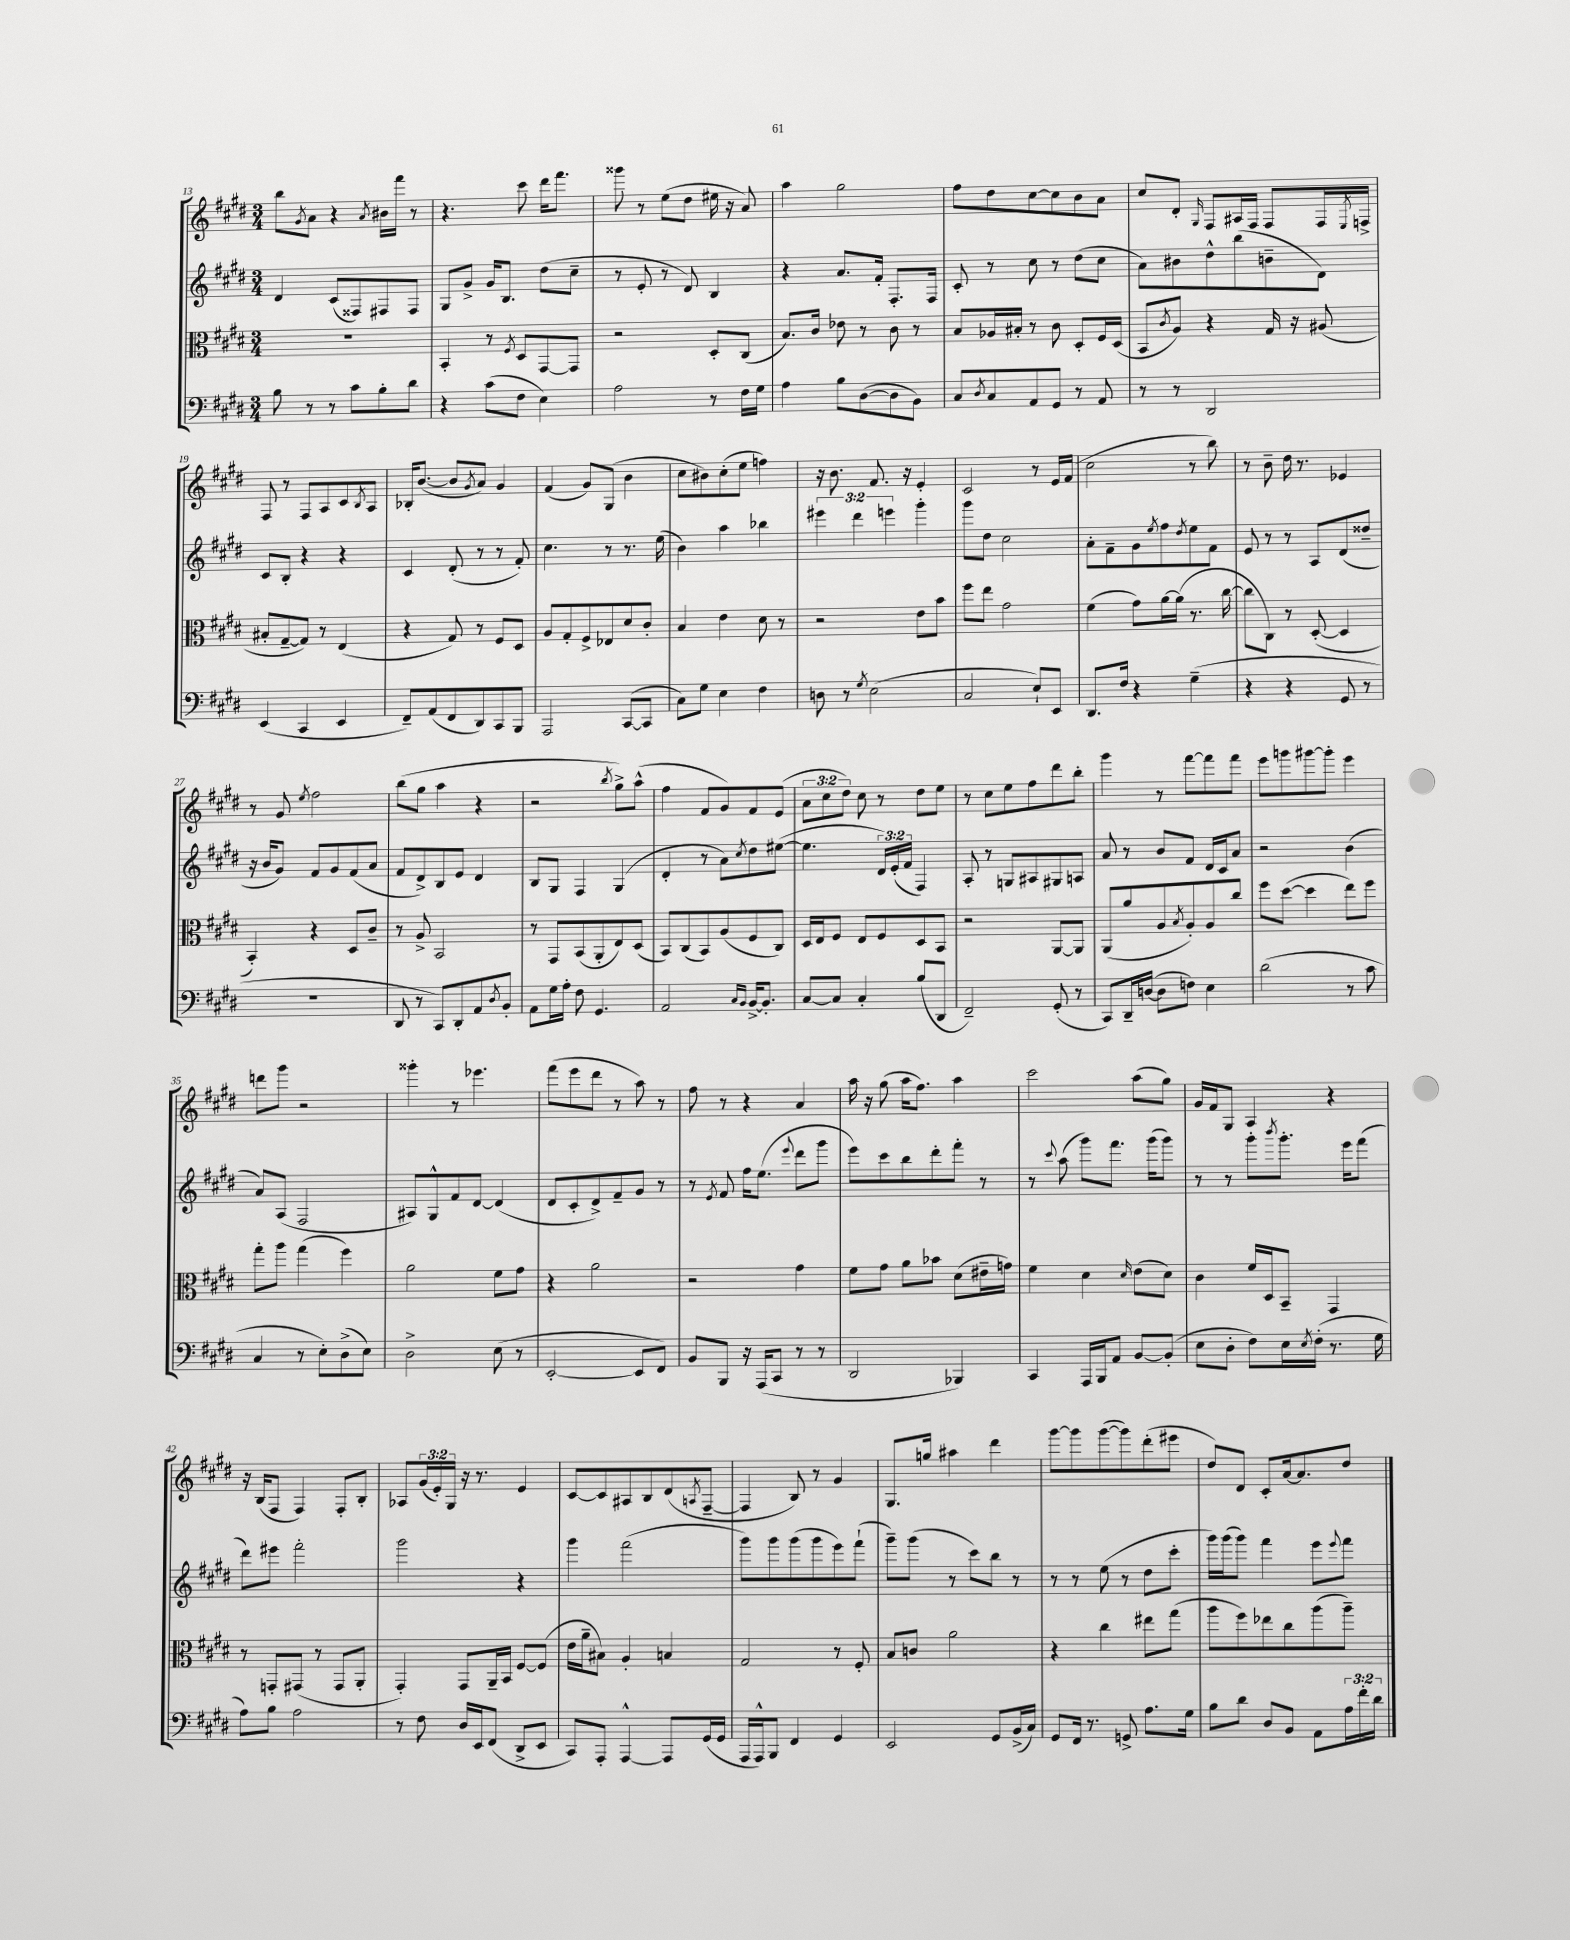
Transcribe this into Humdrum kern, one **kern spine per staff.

**kern	**kern	**kern	**kern
*staff4	*staff3	*staff2	*staff1
*clefF4	*clefC3	*clefG2	*clefG2
*k[f#c#g#d#]	*k[f#c#g#d#]	*k[f#c#g#d#]	*k[f#c#g#d#]
*M3/4	*M3/4	*M3/4	*M3/4
8B	2.r	4d#	8bb
.	.	.	8qg#
8r	.	.	8a
8r	.	(8c#	4r
8c#	.	8F##)	.
.	.	.	8qa
8B'	.	8F#	16b#
.	.	.	16fff#
8d#	.	8F#	8r
=	=	=	=
4r	4BB'	8G#	4.r
.	.	8g#^	.
(8c#	8r	16g#	.
.	.	8.B	.
.	8qF#	.	.
8F#	8D#	.	8ccc#
4E)	[8GG#	(8dd#	16ddd#
.	.	.	8.fff#
.	8GG#]	8cc#~	.
=	=	=	=
2A	2r	8r	8ggg##
.	.	8e'	8r
.	.	8r	(8ee
.	.	8d#)	8dd#
8r	8D#'	4B	16ee#
.	.	.	16r
16F#	(8C#	.	8a)
16G#	.	.	.
=	=	=	=
4A	8.B)	4r	4aa
.	16c#	.	.
8B	8e-	8.a	2gg#
([8D#	8r	.	.
.	.	16f#'	.
8D#]	8c#	8.F#'	.
8BB)	8r	.	.
.	.	16F#	.
=	=	=	=
8C#	8B	8c#'	8ff#
8qD#	.	.	.
8C#	16A-	8r	8dd#
.	16B#'	.	.
8AA	8r	8cc#	[8cc#
8GG#	8c#	8r	8cc#]
8r	8D#'	(8dd#	8b
8AA	16F#	8cc#	8a
.	(16D#	.	.
=	=	=	=
8r	8BB	8a)	8cc#
.	8qc#	.	.
8r	8A)	8b#	8d#'
.	.	.	16qqG#
2DD#	4r	8dd#^^	8F#
.	.	(8bb	16A#
.	.	.	16F#
.	16G#	8b~	8F#
.	16r	.	.
.	(8A#	8d#)	16F#
.	.	.	8qE
.	.	.	16F^
=	=	=	=
(4EE	8B#'	8c#	8F#
.	[8G#~	8B'	8r
4CC#	8G#])	4r	8F#
.	8r	.	8A
4EE	(4E	4r	8c#
.	.	.	8qB
.	.	.	8A
=	=	=	=
8FF#~)	4r	4c#	16B-'
.	.	.	([8.b
(8AA	.	.	.
8FF#	8G#)	(8d#'	8b]
.	.	.	8qg#
8DD#)	8r	8r	8a)
8CC#	8F#	8r	4g#
8BBB	8D#	8f#')	.
=	=	=	=
2AAA	8A	4.cc#	(4f#
.	8G#'	.	.
.	8F#^	.	8g#)
.	8E-	8r	(8G#
([8CC#	8d#	8.r	4b
8CC#]	8c#'	.	.
.	.	(16ee	.
=	=	=	=
8C#)	4B	4b)	8cc#
8G#	.	.	8b#)
4E	4e	4aa	(8cc#'
.	.	.	8ee
4F#	8d#	4bb-	4ff)
.	8r	.	.
=	=	=	=
8D	2r	6eee#	16r
.	.	.	8.b
8r	.	.	.
.	.	6ddd#	.
8qG#	.	.	.
(2E	.	.	8.f#
.	.	6eee	.
.	.	.	16r
.	8e	4ggg#'	4e'
.	8b	.	.
=	=	=	=
2C#	8ff#	8ggg#	2c#
.	8ee	8dd#	.
.	2g#	2cc#	.
8E`)	.	.	8r
8EE	.	.	16e
.	.	.	(16f#
=	=	=	=
8.DD#	(4f#	8a'	2cc#
.	.	8f#~	.
16F#	.	.	.
4r	8g#)	8g#	.
.	.	8qee	.
.	[16a	8ff#	.
.	(16a]	.	.
.	.	8qdd#	.
(4G#~	8.r	8ee	8r
.	.	8f#	8bb)
.	[16cc#	.	.
=	=	=	=
4r	8cc#]	8e	8r
.	8C#)	8r	8b~
4r	8r	8r	16dd#
.	.	.	8.r
.	([8D#'	8A	.
8GG#	4D#]	(8d#	4e-
8r	.	8dd##~	.
=	=	=	=
2.r	4BB')	16r	8r
.	.	16b	.
.	.	8g#)	8g#
.	.	.	8qee
.	4r	8f#	2ff#
.	.	8g#	.
.	8D#	(8f#	.
.	8c#~	8a	.
=	=	=	=
8DD#	8r	8f#	(8bb
8r	8A^	8d#^)	8gg#
8CC#)	2BB	8B	4aa
8DD#'	.	8e	.
8AA	.	4d#	4r
8qD#	.	.	.
8BB'	.	.	.
=	=	=	=
8AA	8r	8B	2r
16G#	8GG#	8G#	.
16A'	.	.	.
8F#	(8BB	4F#	.
4.GG#	8AA'	.	.
.	.	.	8qbb
.	8E)	(4G#	8gg#^)
.	(8D#	.	(8aa^^
=	=	=	=
2AA	8BB)	4d#'	4ff#
.	(8C#	.	.
.	8BB)	8r	8f#
.	(8A	8a)	8g#)
16qqC#	.	.	.
16qqBB	.	8qcc#	.
[16BB^	8F#	8dd#	8f#
8.BB']	.	.	.
.	8C#)	([8ee#	(8e
=	=	=	=
[8C#	16D#	4.ee#]	12a
.	16E	.	.
.	.	.	12cc#
8C#]	8F#	.	.
.	.	.	12dd#)
4C#'	8E	.	8cc#
.	8F#	24d#)	8r
.	.	(24e'	.
.	.	24f#	.
(8B	8D#	4F#)	8dd#
8DD#	8BB	.	8ee
=	=	=	=
2FF#~)	2r	8A'	8r
.	.	8r	8cc#
.	.	8G	8ee
.	.	8A#	8ff#
(8GG#'	[8AA	8G#	8ddd#
8r	8AA]	8A	8bb'
=	=	=	=
8CC#)	(8AA	8a	4ggg#
16DD#~	8a	8r	.
([16D	.	.	.
8D]	8A	8b	8r
.	8qB	.	.
8F)	8A')	8f#	[8fff#
4E	8A	16d#	8fff#]
.	.	16c#	.
.	8cc#	8a	8fff#
=	=	=	=
(2d#	8ff#	2r	8eee
.	([8dd#	.	8ggg
.	4dd#]	.	[8ggg#
.	.	.	8ggg#']
8r	8ee)	(4b	4eee
8c#	8ff#	.	.
=	=	=	=
4C#	8gg#'	8a)	8ddd
.	8aa	(8A	8ggg#
8r	(4gg#	2F#	2r
8E')	.	.	.
(8D#^	4ff#)	.	.
8E)	.	.	.
=	=	=	=
2D#^	2a	8A#)	4ggg##'
.	.	8G#^^	.
.	.	8f#	8r
.	.	[8d#	4.eee-
(8E	8f#	(4d#]	.
8r	8g#	.	.
=	=	=	=
[2EE'	4r	8d#	(8fff#
.	.	8c#'	8eee
.	2a	8d#^)	8ddd#
.	.	8f#~	8r
8EE]	.	8g#	8aa)
8FF#)	.	8r	8r
=	=	=	=
8BB	2r	8r	8ff#
.	.	8qe	.
8BBB	.	8f#	8r
16r	.	16ff#	4r
(16AAA	.	(8.ee	.
8CC#	.	.	.
.	.	8qqeee	.
8r	4g#	8ddd#	4a
8r	.	8ggg#	.
=	=	=	=
2DD#	8f#	8eee)	16aa
.	.	.	16r
.	8g#	8ccc#	(8gg#
.	8a	8bb	16aa
.	.	.	8.ff#)
.	8b-	8ddd#'	.
4BBB-)	(8d#	8fff#'	4aa
.	16e#~	8r	.
.	16g)	.	.
=	=	=	=
4CC#	4f#	8r	2ccc#
.	.	8qqccc#	.
.	.	(8aa	.
16AAA	4d#	8ggg#)	.
16BBB	.	.	.
8AA	.	8.fff#	.
.	16qqd#	.	.
[8BB	(8e	.	(8aa
.	.	(16ggg#	.
(8BB']	8d#)	8ggg#)	8gg#)
=	=	=	=
8E	4c#	8r	16g#
.	.	.	16f#
8D#'	.	8r	8G#
8F#)	16f#	8ggg#'	4A
.	16D#	.	.
.	.	8qbbb	.
16E	8BB~	8.ggg#'	.
8qE	.	.	.
(16F#'	.	.	.
8.r	4GG#	.	4r
.	.	16eee	.
.	.	(8fff#	.
16G#	.	.	.
=	=	=	=
8A)	8r	8ddd#)	16r
.	.	.	(16B
8B	8GG'	8eee#	8F#
2A	(8GG#	2fff#'	4F#)
.	8r	.	.
.	8GG#	.	8F#'
.	8AA'	.	8B'
=	=	=	=
8r	4GG#')	2ggg#	8A-
8F#	.	.	(24g#
.	.	.	24e')
.	.	.	24G#
16D#	8GG#	.	16r
16EE	.	.	8.r
(8FF#	16AA~	.	.
.	16BB	.	.
8DD#^	[8F#	4r	4e
8EE	(8F#]	.	.
=	=	=	=
8CC#)	16e	4ggg#	[8c#
.	16a~	.	.
8AAA'	8B#)	.	8c#]
[4AAA^^	4A'	(2fff#	8A#
.	.	.	8B
8AAA]	4B	.	(8d#
.	.	.	8qA
(16GG#	.	.	[8F#~
16GG#	.	.	.
=	=	=	=
16AAA	2G#	8ggg#)	4F#]
16AAA^^)	.	.	.
8BBB	.	8ggg#	.
4FF#	.	(8ggg#	8B)
.	.	8ggg#	8r
4GG#	8r	8eee)	4g#
.	8F#'	(8fff#`	.
=	=	=	=
2EE	8B	8ggg#~)	8.G#
.	8c	(8ggg#	.
.	.	.	16gg
.	2a	8r	4aa#
.	.	8ccc#)	.
8GG#	.	8bb	4ddd#
(16BB^	.	8r	.
16C#)	.	.	.
=	=	=	=
8GG#	4r	8r	[8ggg#
16FF#	.	8r	8ggg#]
8.r	.	.	.
.	4cc#	(8ee	([8ggg#
8GG^	.	8r	8ggg#])
8.A	8ee#	8dd#	(8ddd#'
.	(8gg#	8ccc#'	8eee#
16G#	.	.	.
=	=	=	=
8B	8aa	16ggg#)	8dd#)
.	.	(16ggg#	.
8d#	8ff#)	8ggg#)	8d#
8D#	8ee-	4fff#	8c#'
8BB	8cc#	.	[16a
.	.	.	8.a]
8AA	(8aa	8eee	.
.	.	8qqeee	.
24A	8aa~)	8fff#	8dd#
24f#'	.	.	.
24d#	.	.	.
==	==	==	==
*-	*-	*-	*-
